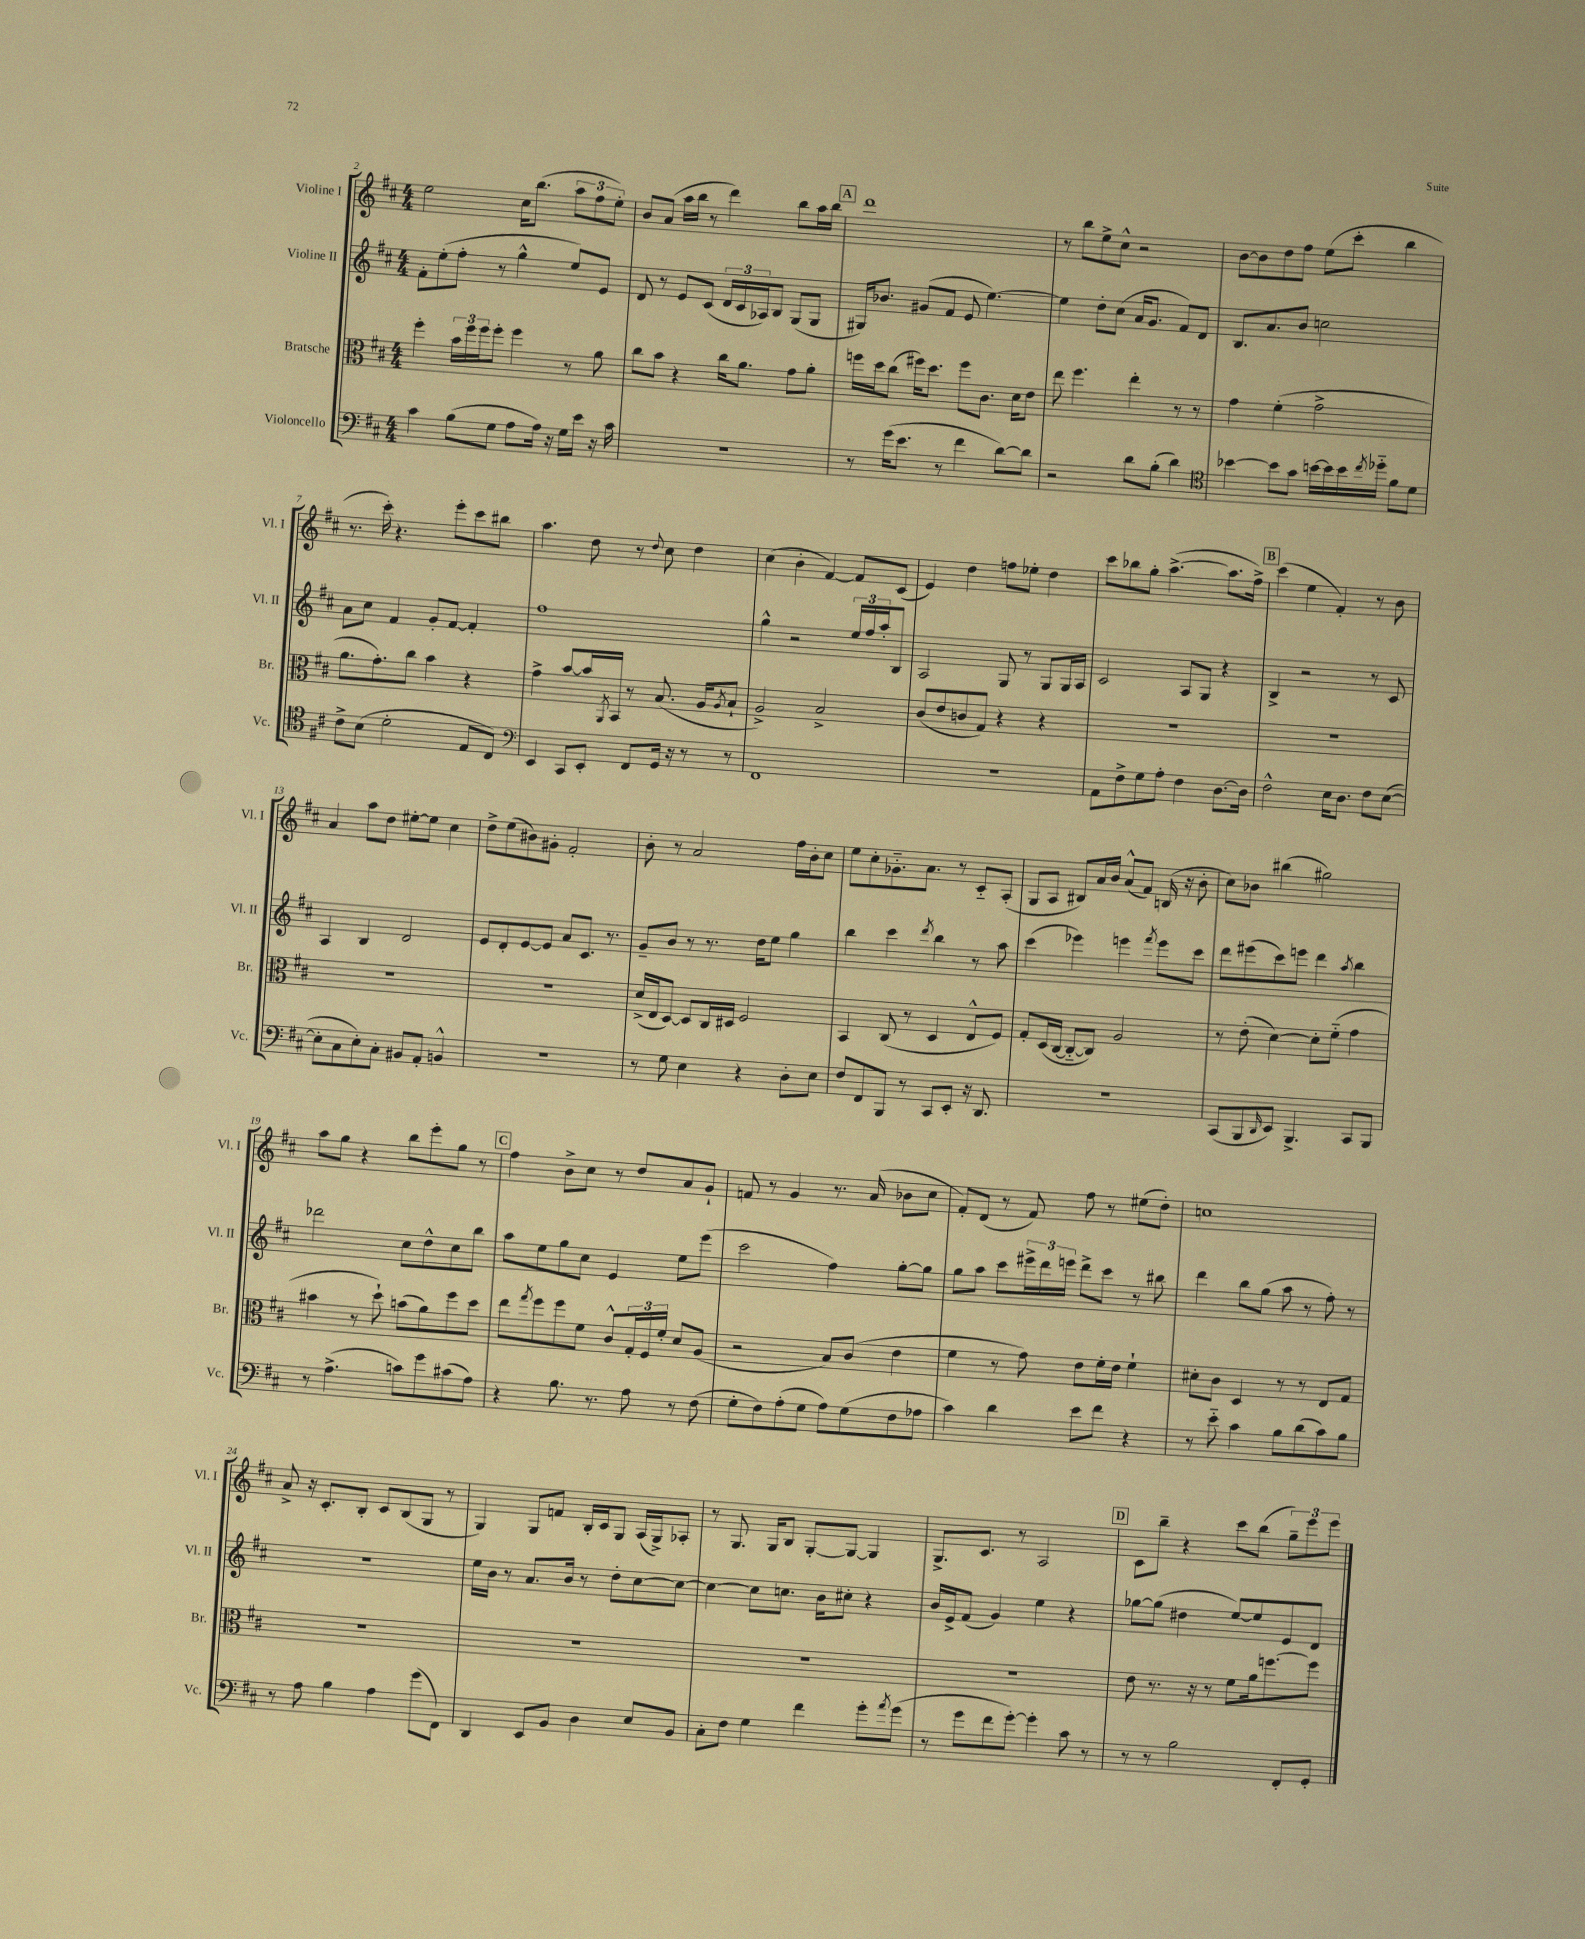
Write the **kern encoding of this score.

**kern	**kern	**kern	**kern
*staff4	*staff3	*staff2	*staff1
*clefF4	*clefC3	*clefG2	*clefG2
*k[f#c#]	*k[f#c#]	*k[f#c#]	*k[f#c#]
*M4/4	*M4/4	*M4/4	*M4/4
4c#\	4ff#'\	8f#'\L	2ee\
.	.	(8ee'\	.
(8B\L	24b\LL	8ff#'\J	.
.	24ff#\	.	.
.	24ff#\J	.	.
8G\J	8ff#'\J	8r	.
8A\L	4ff#\	4gg^^\	16cc#\LK
.	.	.	(8.bb\J
16A\Jk)	.	.	.
16r	.	.	.
16G\LL	8r	8ee/L)	12aa\L
16e\JJ	.	.	.
.	.	.	12ff#\
16r	8a\	8e/J	.
.	.	.	12ee'\J)
16c#\	.	.	.
=	=	=	=
1r	8cc#\L	8d/	8b/L
.	8b\J	8r	(8a/J
.	4r	8e/L	16aa\LL
.	.	.	16bb\JJ
.	.	(8c#/J	8r
.	16cc#\LK	24d/LL	4ddd\)
.	.	24c#/	.
.	8.a\J	.	.
.	.	24A-/J)	.
.	.	8B/J	.
.	8g\L	(8G/L	8bb\L
.	8a'\J	8G/J	16aa\L
.	.	.	16bb\JJ
=	=	=	=
8r	16ff\LL	16G#/LK)	1ddd
.	16dd\J	8.b-/J	.
(16g\LK	(8cc#\J	.	.
8.e\J	.	.	.
.	16ff#\LK)	(8g#/L	.
.	8.dd\J	.	.
8r	.	8f#/J	.
4f#\	8ff#\L	8e/	.
.	8.c#\J	[4.ee\)	.
[8d\L)	.	.	.
.	16d\LK	.	.
8d\]J	8e\J	.	.
=	=	=	=
2r	8ee\	4ee\]	8r
.	4.ff#\	.	8bb\L
.	.	8dd'\L	8ee^\
.	.	(8cc#\J	8cc#^^\J
8d\L	4ee'\	16a/LK	2r
.	.	8.g/J	.
(8B'\J	.	.	.
4d\)	8r	8f#/L)	.
.	8r	8d/J	.
=	=	=	=
*clefC4	*	*	*
[4b-\	4g\	8.B/L	[8b\L
.	.	.	8b\]
.	.	8.a/	.
8b-\]L	(4f#'\	.	8dd\
8g\J	.	8b/J	8ff#\J
[16b\LL	2g^\	2cc\	(8ee\L
16b\]	.	.	.
16b\	.	.	8ccc#'\J
8qcc#/	.	.	.
16dd-'~\JJ	.	.	.
8f#\L	.	.	4bb\
8d\J	.	.	.
=	=	=	=
8c#^\L	8.a\L	8a\L	8.r
(8B\J	.	8cc#\J	.
.	8.g'\)	.	16ccc#'\)
2d'\	.	4f#/	4.r
.	8cc#\J	.	.
.	4b\	8g'/L	.
.	.	[8f#/J	8eee'\L
8E/L	4r	4f#'/]	8ccc#\
8C#/J)	.	.	8bb#\J
=	=	=	=
*clefF4	*	*	*
4EE/	4g^\	1ff#	4.aa\
8CC#/L	[8b/L	.	.
8EE'/J	16b/]L	.	8dd\
.	8qAA/	.	.
.	16BB/JJ	.	.
8FF#/L	8r	.	8r
.	.	.	8qqdd/
16GG/Jk	(8.B/	.	8cc#\
16r	.	.	.
8r	.	.	4dd\
.	16A/LK	.	.
.	8qA/	.	.
8r	8B`/J	.	.
=	=	=	=
1FF#	2A^/)	4gg^^\	(4cc#\
.	.	2r	4b'\
.	2B^/	.	[4f#/)
.	.	24ee/LL	8f#/]L
.	.	24ff#/	.
.	.	24aa'/J	.
.	.	8B/J	(8c#/J
=	=	=	=
1r	(8c#/L	2A/	4e/)
.	8e/	.	.
.	8c/	.	4dd\
.	8G/J)	.	.
.	4r	8G/	8ff\L
.	.	8r	8ee-'\J
.	4r	8G/L	4dd\
.	.	16G/L	.
.	.	16A/JJ	.
=	=	=	=
8AA\L	1r	2c#/	8ccc#\L
8F#^\	.	.	8bb-\
8G\	.	.	8gg'\J
8A'\J	.	.	([4.aa^\
4F#\	.	8A/L	.
.	.	8G/J	.
[8.D\L	.	4r	8.aa\]L
16D\]Jk	.	.	16ff#^\Jk)
=	=	=	=
2F#^^\	1r	4B^/	(4ccc#\
.	.	2r	4ee\
16E\LK	.	.	4f#'/)
8.D\J	.	.	.
8F#\L	.	8r	8r
([8E\J	.	8c#/	8b\
=	=	=	=
8E'\]L	1r	4A/	4a/
8C#\	.	.	.
8E'\)	.	4B/	8aa\L
8C#'\J	.	.	8dd\J
8BB#/L	.	2d/	[8ee#'\L
8AA'/J	.	.	8ee#\]J
4BB^^/	.	.	4cc#\
=	=	=	=
1r	1r	8e/L	8dd^\L
.	.	8d'/	(8ee\
.	.	[8e/	8b#\)
.	.	8e/]J	8g#'\J
.	.	8a/L	2f#'/
.	.	8.c#/J	.
.	.	8.r	.
=	=	=	=
8r	(16d^/LL	8g~/L	8b'\
.	16E/J	.	.
8G\	[8D/J)	8b/J	8r
4E\	8D/]L	8r	2a/
.	16C#/L	8.r	.
.	16D#/JJ	.	.
4r	2F#/	.	.
.	.	16dd\LK	.
.	.	8ee\J	.
8D'\L	.	4gg\	16ff#\LL
.	.	.	16b'\J
8E\J	.	.	8cc#\J
=	=	=	=
8F#/L	4BB/	4bb\	8ee\L
8FF#/	.	.	8cc#'\
8BBB/J	(8C#/	4ccc#\	8.g-'~\
8r	8r	.	.
.	.	.	8.a\J
.	.	8qddd/	.
8CC#/L	4D/	4bb\	.
8EE'/J	.	.	8r
16r	8E^^/L	8r	8c#'~/L
8.DD/	.	.	.
.	8F#/J)	8aa\	(8A'/J
=	=	=	=
1r	8G'/L	(4ccc#\	8G/L
.	(16D/L	.	8A/J
.	[16C#/JJ	.	.
.	8C#'~/_L	4eee-\)	8B#/L)
.	8C#/]J)	.	16a/L
.	.	.	16b/JJ
.	2A/	4eee\	(8a^^/L
.	.	.	8f#/J)
.	.	8qfff#/	.
.	.	8eee\L	(16B/
.	.	.	16r
.	.	8ccc#\J	8b'\
=	=	=	=
(8CC#/L	8r	8ddd\L	8cc#\L)
8BBB/	(8e'\	(8eee#\	8b-\J
16qqDD/	.	.	.
8EE/J)	[4d\)	8ccc#\)	(4bb#\
4.BBB^/	.	8eee\J	.
.	8d'\]L	4ddd\	2gg#\)
.	(8f#'~\J	.	.
.	.	8qaa/	.
8CC#/L	4g\	4bb\	.
8BBB/J	.	.	.
=	=	=	=
8r	4b#\	2ddd-\	8aa\L
(4.A^\	.	.	8gg\J
.	8r	.	4r
.	8dd`\)	.	.
8c\L)	(8b\L	8cc#\L	8bb\L
8g\	8a\)	8dd^^\	8eee'\
(8c#\	8ff#\	8cc#\	8gg\J
8A\J)	8dd\J	8bb\J	8r
=	=	=	=
4r	8ee\L	8aa\L	4ff#\
.	8qgg/	.	.
.	8ff#\	8ee\	.
8.B\	8ff#\	8gg\	8b^\L
.	8f#\J	8cc#\J	8cc#\J
8.r	.	.	.
.	8c#^^/L	4e/	8r
8A\	24G'/L	.	8dd/L
.	24F#/	.	.
.	24f#'/JJ	.	.
8r	8d/L	8ee\L	8a/
(8F#\	(8A/J	(8eee\J	8g`/J
=	=	=	=
8G'\L	2r	2ccc#\	8f/
8F#\)	.	.	8r
(8A'\	.	.	4g/
8G\J	.	.	.
8A\L)	8B/L)	4ff#\)	8.r
(8G\	(8c#/J	.	.
.	.	.	(16a/
8F#\	4e\	[8gg'\L	8b-\L
8A-\J	.	8gg\]J	8cc#\J
=	=	=	=
4c#\)	4f#\	8gg\L	8f#'/L)
.	.	8aa\J	(8d/J
4d\	8r	8ccc#\L	8r
.	8g\)	24eee#^\L	8f#/)
.	.	24ddd\	.
.	.	24eee\JJ	.
8e\L	8e\L	8ddd^\L	8ff#\
8f#\J	16f#'\L	8ccc#\J	8r
.	16e\JJ	.	.
4r	4f#`\	8r	(8ee#\L
.	.	8bb#\	8dd'\J)
=	=	=	=
8r	8d#'\L	4ddd\	1cc
8e'~\	8c#\J	.	.
4c#\	4D/	8bb\L	.
.	.	(8gg\J	.
8B\L	8r	8aa\	.
(8d\	8r	8r	.
8c#\)	8E/L	8ff#'\)	.
8B\J	8G/J	8r	.
=	=	=	=
8r	1r	1r	8a^/
8A\	.	.	16r
.	.	.	8.c#'/L
4B\	.	.	.
.	.	.	8B'/J
4A\	.	.	8c#/L
.	.	.	(8B/
(8g\L	.	.	8G/J
8FF#\J)	.	.	8r
=	=	=	=
4DD/	1r	16ee\LL	4G/)
.	.	16b\JJ	.
.	.	8r	.
8EE/L	.	8.a/L	8G/L
8BB/J	.	.	8f/J
.	.	16b/Jk	.
4D\	.	8r	16B'/LL
.	.	.	16c#/J
.	.	8dd'\L	8G/J
8E/L	.	[8cc#\	(16A/LL
.	.	.	16G^/J)
8BB/J	.	8cc#\_J	8A-'/J
=	=	=	=
8C#'\L	1r	4cc#\_	8r
8F#\J	.	.	8.G/
4G\	.	8cc#\]L	.
.	.	.	16G/LK
.	.	8.cc\J	8B/J
4f#\	.	.	[8G'/L
.	.	16b\LK	.
.	.	8cc#'\J	8G/_J
8g'\L	.	4r	4G/]
8qa/	.	.	.
(8g\J	.	.	.
=	=	=	=
8r	1r	16b/LL	8.G^/L
.	.	16e^/J	.
8g\L	.	(8f#/J	.
.	.	.	8.c#/J
8f#\	.	4g/)	.
[8g'\J)	.	.	8r
4g'\]	.	4ee\	2A/
8c#\	.	4r	.
8r	.	.	.
=	=	=	=
8r	8e\	[8gg-\L	8c#\L
8r	8.r	(8gg-\]J	8bb~\J
2B\	.	4dd#\	4r
.	16r	.	.
.	8r	.	.
.	8f#\L	[8ee/L)	8ccc#\L
.	16a\k	8ee/]	(8bb\J
.	[8.ff\	.	.
8FF#'/L	.	8e/	12gg~\L)
.	.	.	12eee\
8GG'/J	8ff\]J	8d/J	.
.	.	.	12eee\J
==	==	==	==
*-	*-	*-	*-
